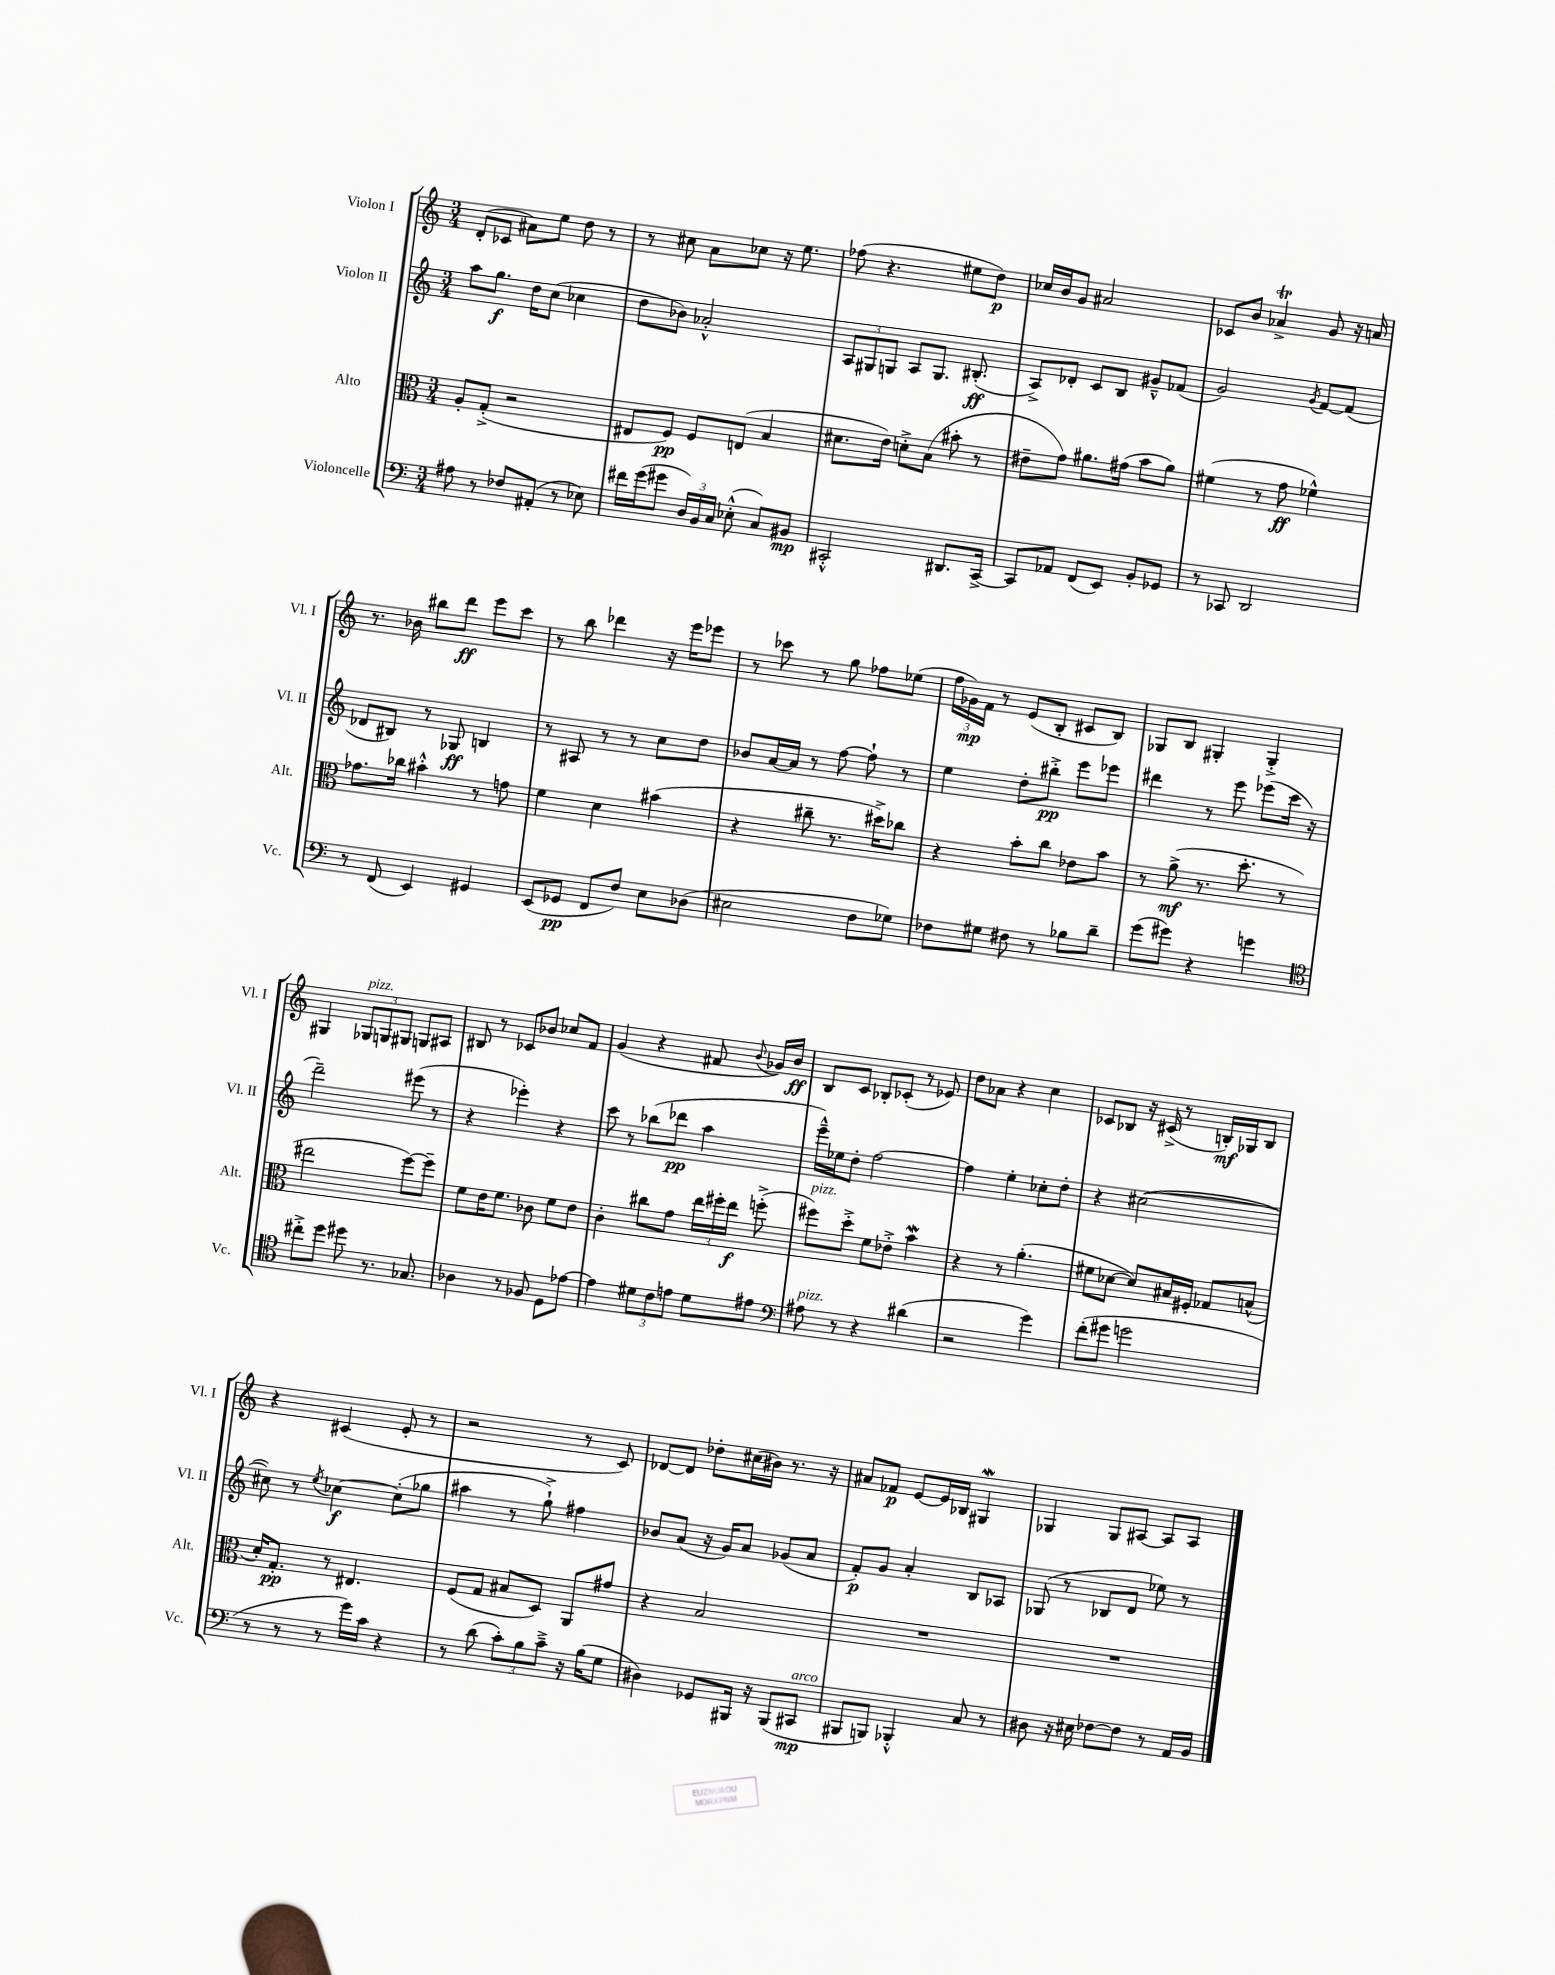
<<
\new StaffGroup <<
\new Staff = "s0" \with { instrumentName = "Violon I" shortInstrumentName = "Vl. I" } {
    \clef treble \key c \major \numericTimeSignature \time 3/4
    \autoBeamOff d'8[-.( ces'8] ais'8[) e''8] d''8 r8 |
    r8 cis''8 a'8[ ces''8] r16 e''8. |
    fes''8( r4. eis''8[ d''8]\p) |
    ces''16[ b'16 g'8] ais'2 |
    ces'8[ b'8] aes'4->\trill g'8 r16 a'16 |
    r8. bes'16 bis''8[ d'''8]\ff e'''8[ c'''8] |
    r8 b''8 des'''4 r16 e'''16[ ees'''8] |
    r8 ces'''8 r8 g''8 fes''8[ ees''8]( |
    \tuplet 3/2 { f''16[ ges'16\mp) f'16] } r8 e'8[( b8]-. cis'8[ b8]) |
    ges8[ b8] gis4-. gis4-.-> |
    gis4 \tuplet 3/2 { ges8[^\markup { \italic "pizz." } g8 gis8] } g8[ ais8] |
    bis8 r8 ces'8[ bes'8] ces''8[ f'8] |
    g'4( r4 fis'8 \appoggiatura { b'8 } ges'16[) b'16]\ff |
    b8[ c'8] bes8[-. ces'8]-.( r8 ees'8) |
    d''8[ aes'8] r4 c''4 |
    ces'8[ bes8] r16 cis'16->( r8 b16[-.\mf) ges16 b8] |
    r4 cis'4( e'8-. r8 |
    r2 r8 c'8) |
    des'8[~ des'8] des''8[-. cis''16( bis'16]) r8. r16 |
    ais'8[ fes'8]\p e'8[~ e'16 bes16] gis4\mordent |
    ges4 ges8[ ais8]~ ais8[ ais8] \bar "|." |
}
\new Staff = "s1" \with { instrumentName = "Violon II" shortInstrumentName = "Vl. II" } {
    \clef treble \key c \major \numericTimeSignature \time 3/4
    \autoBeamOff a''8[ g''8.]\f d''16[ c''8]( ces''4 |
    d''8[ bes'8]) aes'2-.-^ |
    \tuplet 3/2 { a8[ gis8 g8] } a8[ g8.] bis8.-.\ff( |
    a8[->) des'8]-. c'8[ b8] gis'8[---^ fes'8]( |
    g'2) \acciaccatura { g'8 } f'8[~ f'8]( |
    des'8[ bis8]) r8 ges8\ff b4 |
    r8 ais8 r8 r8 c''8[ d''8] |
    bes'8[ a'16~ a'16] r8 f''8~ f''8-! r8 |
    e''4 d''8[-. bis''8]-.->\pp e'''8[ ees'''8] |
    dis'''4 r8 e'''8 ees'''8[( c'''16] r16 |
    d'''2--) eis'''8( r8 |
    r4 ees'''4-.) r4 |
    c'''8 r8 bes''8[( des'''8]\pp a''4 |
    e'''16[---^) ees''16 d''8]-. f''2~ |
    f''4 e''4-. ces''8[-. d''8]-. |
    r4 cis''2~( |
    cis''8) r8 \acciaccatura { e''8 } ces''4~\f ces''8[-.( ges''8] |
    ais''4 r8 g''8-!->) fis''4 |
    bes'8[ a'8]( r16 g'16[) a'8] ges'8[( a'8] |
    f'8[-.\p) g'8] a'4-. b8[ aes8] |
    ges8( r8 bes8[ d'8] ees''8) r8 \bar "|." |
}
\new Staff = "s2" \with { instrumentName = "Alto" shortInstrumentName = "Alt." } {
    \clef alto \key c \major \numericTimeSignature \time 3/4
    \autoBeamOff a8[-. g8]-.->( r2 |
    eis8[ f8]\pp) f8[ e8]( b4 |
    dis'8.[ e'16]) d'8[-.-> b8]( bis'8-. r8 |
    eis'8[-- g'8]) ais'8.[ gis'16]( b'8[ ais'8]) |
    fis'4( r8 g'8\ff fes'4-^) |
    ges'8.[ ces''16] bis'4-.-^ r8 g'8 |
    f'4 d'4 bis'4( |
    r4 cis''8-- r8. dis''16[->) ces''8] |
    r4 b'8[-. c''8] ees'8[ b'8] |
    r8 a'8->\mf( r8. d''8.-. r8 |
    eis''2 f''8[~) f''8]-- |
    f'8[ e'16 f'8.] ces'8 f'8[ e'8] |
    c'4-. cis''8[ g'8] \tuplet 3/2 { e''16[ fis''16-. e''16]\f } f''8-.->( |
    fis''8[^\markup { \italic "pizz." }) d''8]-.-> f'8[ ees'8]-.-> b'4\mordent |
    r4 r8 a'4.-.( |
    fis'8[ des'8]~ des'8[) bis16 fis16]-. ges8[ b8]-^( |
    d'16[-.) g8.]-.\pp r8 eis4. |
    f8[( g8] bis8[ d8]) a,8[ gis'8] |
    r4 b2 |
    R2. |
    R2. \bar "|." |
}
\new Staff = "s3" \with { instrumentName = "Violoncelle" shortInstrumentName = "Vc." } {
    \clef bass \key c \major \numericTimeSignature \time 3/4
    \autoBeamOff ais8 r8 fes8[ ais,8]-.( r8 ees8) |
    fis'16[ g'16( gis'8] \tuplet 3/2 { d16[) b,16 c16] } ees8-.-^( c8[) bis,8]\mp |
    cis,2-.-^ dis,8.[ cis,16]~-> |
    cis,8[ aes,8] f,8[( e,8]) b,8[-. ges,8] |
    r8 ces,8 d,2 |
    r8 f,8( e,4) gis,4 |
    e,8[( ges,8]\pp f,8[ f8]) e8[ des8]( |
    eis2 f8[ ges8]) |
    fes8[ gis8] fis8 r8 bes8[ d'8]-- |
    g'8[( gis'8]) r4 g'4 |
    \clef tenor cis''8[-.-> d''8] dis''8 r8. ges8. |
    aes4 r8 fes8 d8[ ees'8]~ |
    ees'4 \tuplet 3/2 { dis'8[ c'8 e'8] } dis'8[ eis'8] |
    \clef bass ais8^\markup { \italic "pizz." } r8 r4 dis'4( |
    r2 g'4) |
    f'8[-.( gis'8] g'2 |
    r8 r8 r8 g'16[) c'16] r4 |
    r8 d'8( \tuplet 3/2 { c'8[-.) b8 c'8]---> } r16 b16[( g8] |
    dis4) ges,8[ bis,,16] r16 bis,,8[( cis,8]\mp^\markup { \italic "arco" } |
    bis,,8[ b,,8]) bes,,4-.-^ c8 r8 |
    dis8 r16 eis16 fes8[~ fes8] r8 a,16[ b,16] \bar "|." |
}
>>
>>
\layout { \context { \Score \remove "Bar_number_engraver" } }
